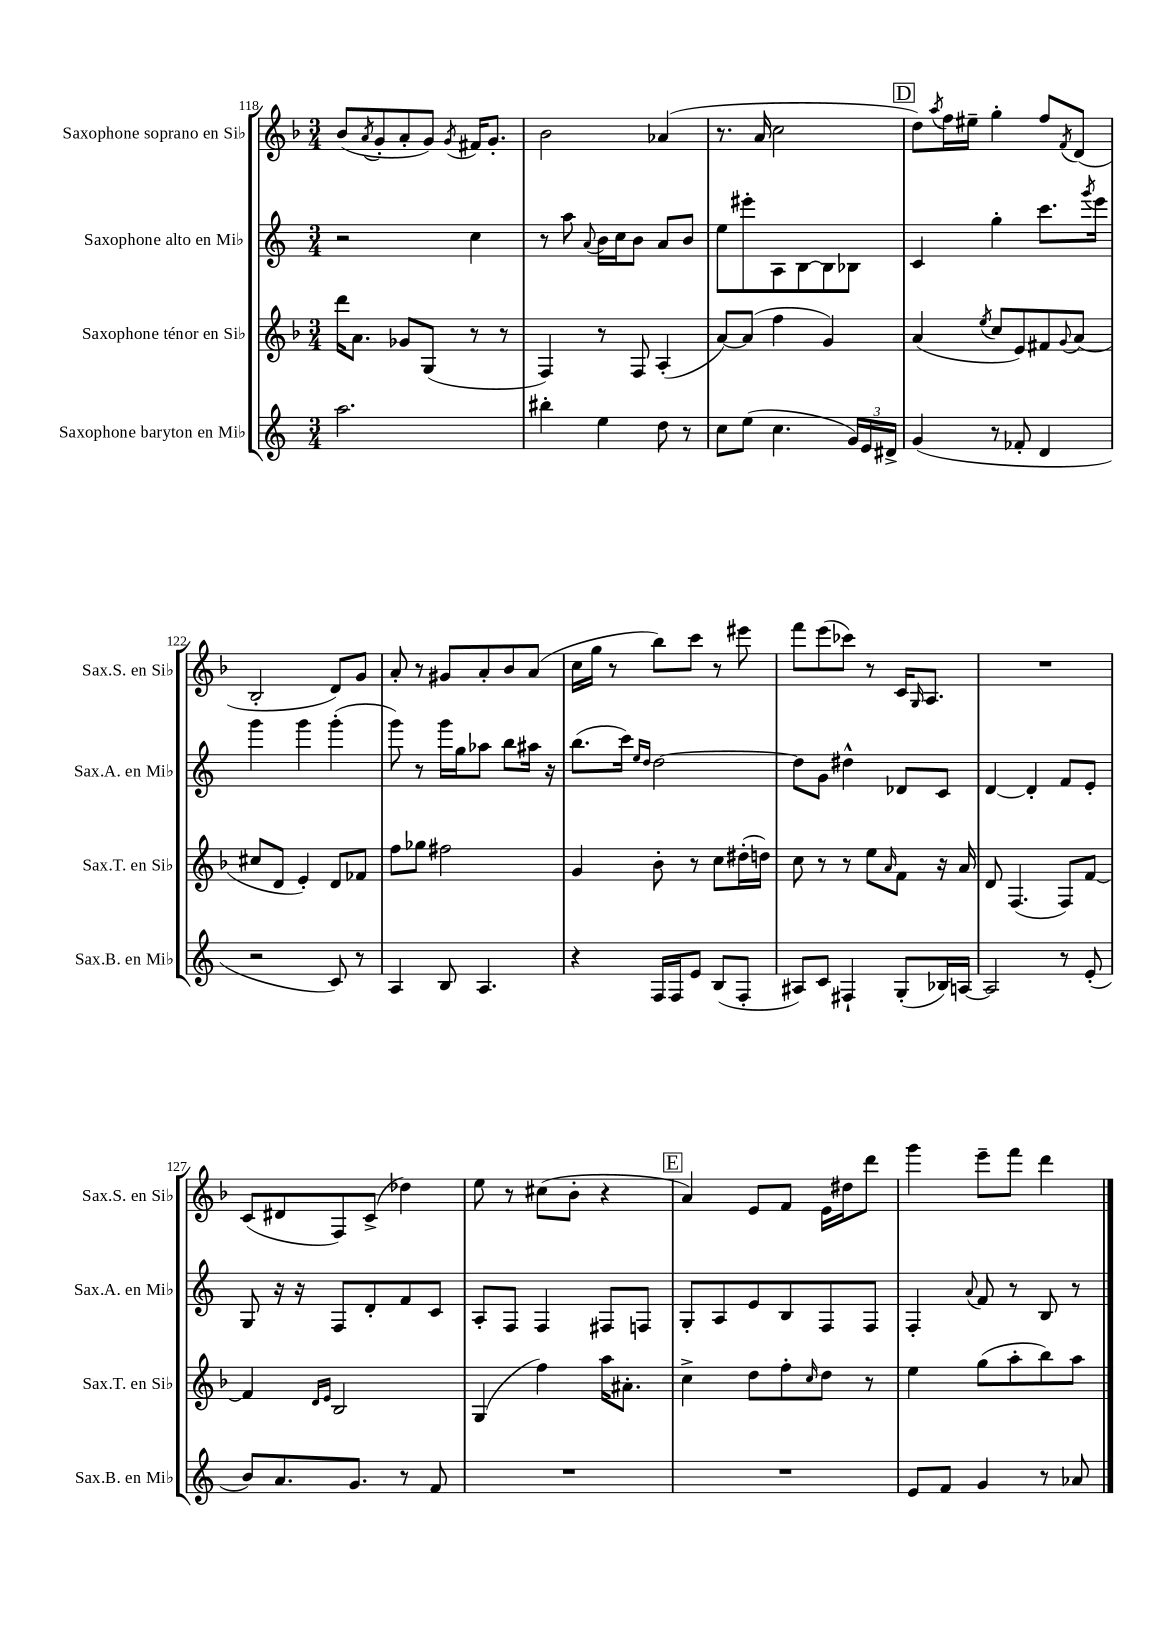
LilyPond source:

<<
\new StaffGroup <<
\new Staff = "s0" \with { instrumentName = "Saxophone soprano en Sib" shortInstrumentName = "Sax.S. en Sib" } {
    \clef treble \key f \major \numericTimeSignature \time 3/4
    bes'8( \acciaccatura { a'8 } g'8-. a'8-. g'8) \acciaccatura { g'8 } fis'16 g'8.-. |
    bes'2 aes'4( |
    r8. a'16 c''2 |
    \mark \markup { \box "D" } d''8) \acciaccatura { a''8 } f''16 eis''16-- g''4-. f''8 \acciaccatura { f'8 } d'8( |
    bes2-. d'8) g'8 |
    a'8-. r8 gis'8 a'8-. bes'8 a'8( |
    c''16 g''16 r8 bes''8) c'''8 r8 eis'''8 |
    f'''8 e'''8( ces'''8) r8 c'16 \grace { g16 } a8. |
    R2. |
    c'8( dis'8 f8) c'8->( des''4) |
    e''8 r8 cis''8( bes'8-. r4 |
    \mark \markup { \box "E" } a'4) e'8 f'8 e'16 dis''16 d'''8 |
    g'''4 e'''8-- f'''8 d'''4 \bar "|." |
}
\new Staff = "s1" \with { instrumentName = "Saxophone alto en Mib" shortInstrumentName = "Sax.A. en Mib" } {
    \clef treble \key c \major \numericTimeSignature \time 3/4
    r2 c''4 |
    r8 a''8 \appoggiatura { a'8 } b'16 c''16 b'8 a'8 b'8 |
    e''8 eis'''8-. a8 b8~ b8 bes8 |
    \mark \markup { \box "D" } c'4 g''4-. c'''8. \acciaccatura { g'''8 } e'''16 |
    g'''4 g'''4 g'''4-.( |
    g'''8) r8 g'''16 g''16 aes''8 b''8 ais''16 r16 |
    b''8.( c'''16) \grace { e''16 d''16 } d''2~ |
    d''8 g'8 dis''4-^ des'8 c'8 |
    d'4~ d'4-. f'8 e'8-. |
    g8 r16 r16 f8 d'8-. f'8 c'8 |
    a8-. f8 f4 fis8 f8 |
    \mark \markup { \box "E" } g8-. a8 e'8 b8 f8 f8 |
    f4-. \appoggiatura { a'8 } f'8 r8 b8 r8 \bar "|." |
}
\new Staff = "s2" \with { instrumentName = "Saxophone ténor en Sib" shortInstrumentName = "Sax.T. en Sib" } {
    \clef treble \key f \major \numericTimeSignature \time 3/4
    d'''16 a'8. ges'8 g8( r8 r8 |
    f4) r8 f8 a4-.( |
    a'8~) a'8( f''4 g'4) |
    \mark \markup { \box "D" } a'4( \acciaccatura { e''8 } c''8 e'8) fis'8 \appoggiatura { g'8 } a'8( |
    cis''8 d'8 e'4-.) d'8 fes'8 |
    f''8 ges''8 fis''2 |
    g'4 bes'8-. r8 c''8 dis''16-.( d''16) |
    c''8 r8 r8 e''8 \grace { a'16 } f'8 r16 a'16 |
    d'8 f4.( f8) f'8~ |
    f'4 \grace { d'16 e'16 } bes2 |
    g4( f''4) a''16 ais'8.-. |
    \mark \markup { \box "E" } c''4-> d''8 f''8-. \grace { c''16 } d''8 r8 |
    e''4 g''8( a''8-. bes''8) a''8 \bar "|." |
}
\new Staff = "s3" \with { instrumentName = "Saxophone baryton en Mib" shortInstrumentName = "Sax.B. en Mib" } {
    \clef treble \key c \major \numericTimeSignature \time 3/4
    a''2. |
    bis''4-. e''4 d''8 r8 |
    c''8 e''8( c''4. \tuplet 3/2 { g'16) e'16 dis'16-> } |
    \mark \markup { \box "D" } g'4( r8 fes'8-. d'4 |
    r2 c'8) r8 |
    a4 b8 a4. |
    r4 f16 f16 e'8 b8( f8-. |
    ais8) c'8 fis4-! g8-.( bes16) a16~ |
    a2 r8 e'8-.( |
    b'8) a'8. g'8. r8 f'8 |
    R2. |
    \mark \markup { \box "E" } R2. |
    e'8 f'8 g'4 r8 aes'8 \bar "|." |
}
>>
>>
\layout { \context { \Score currentBarNumber = #118 } }
